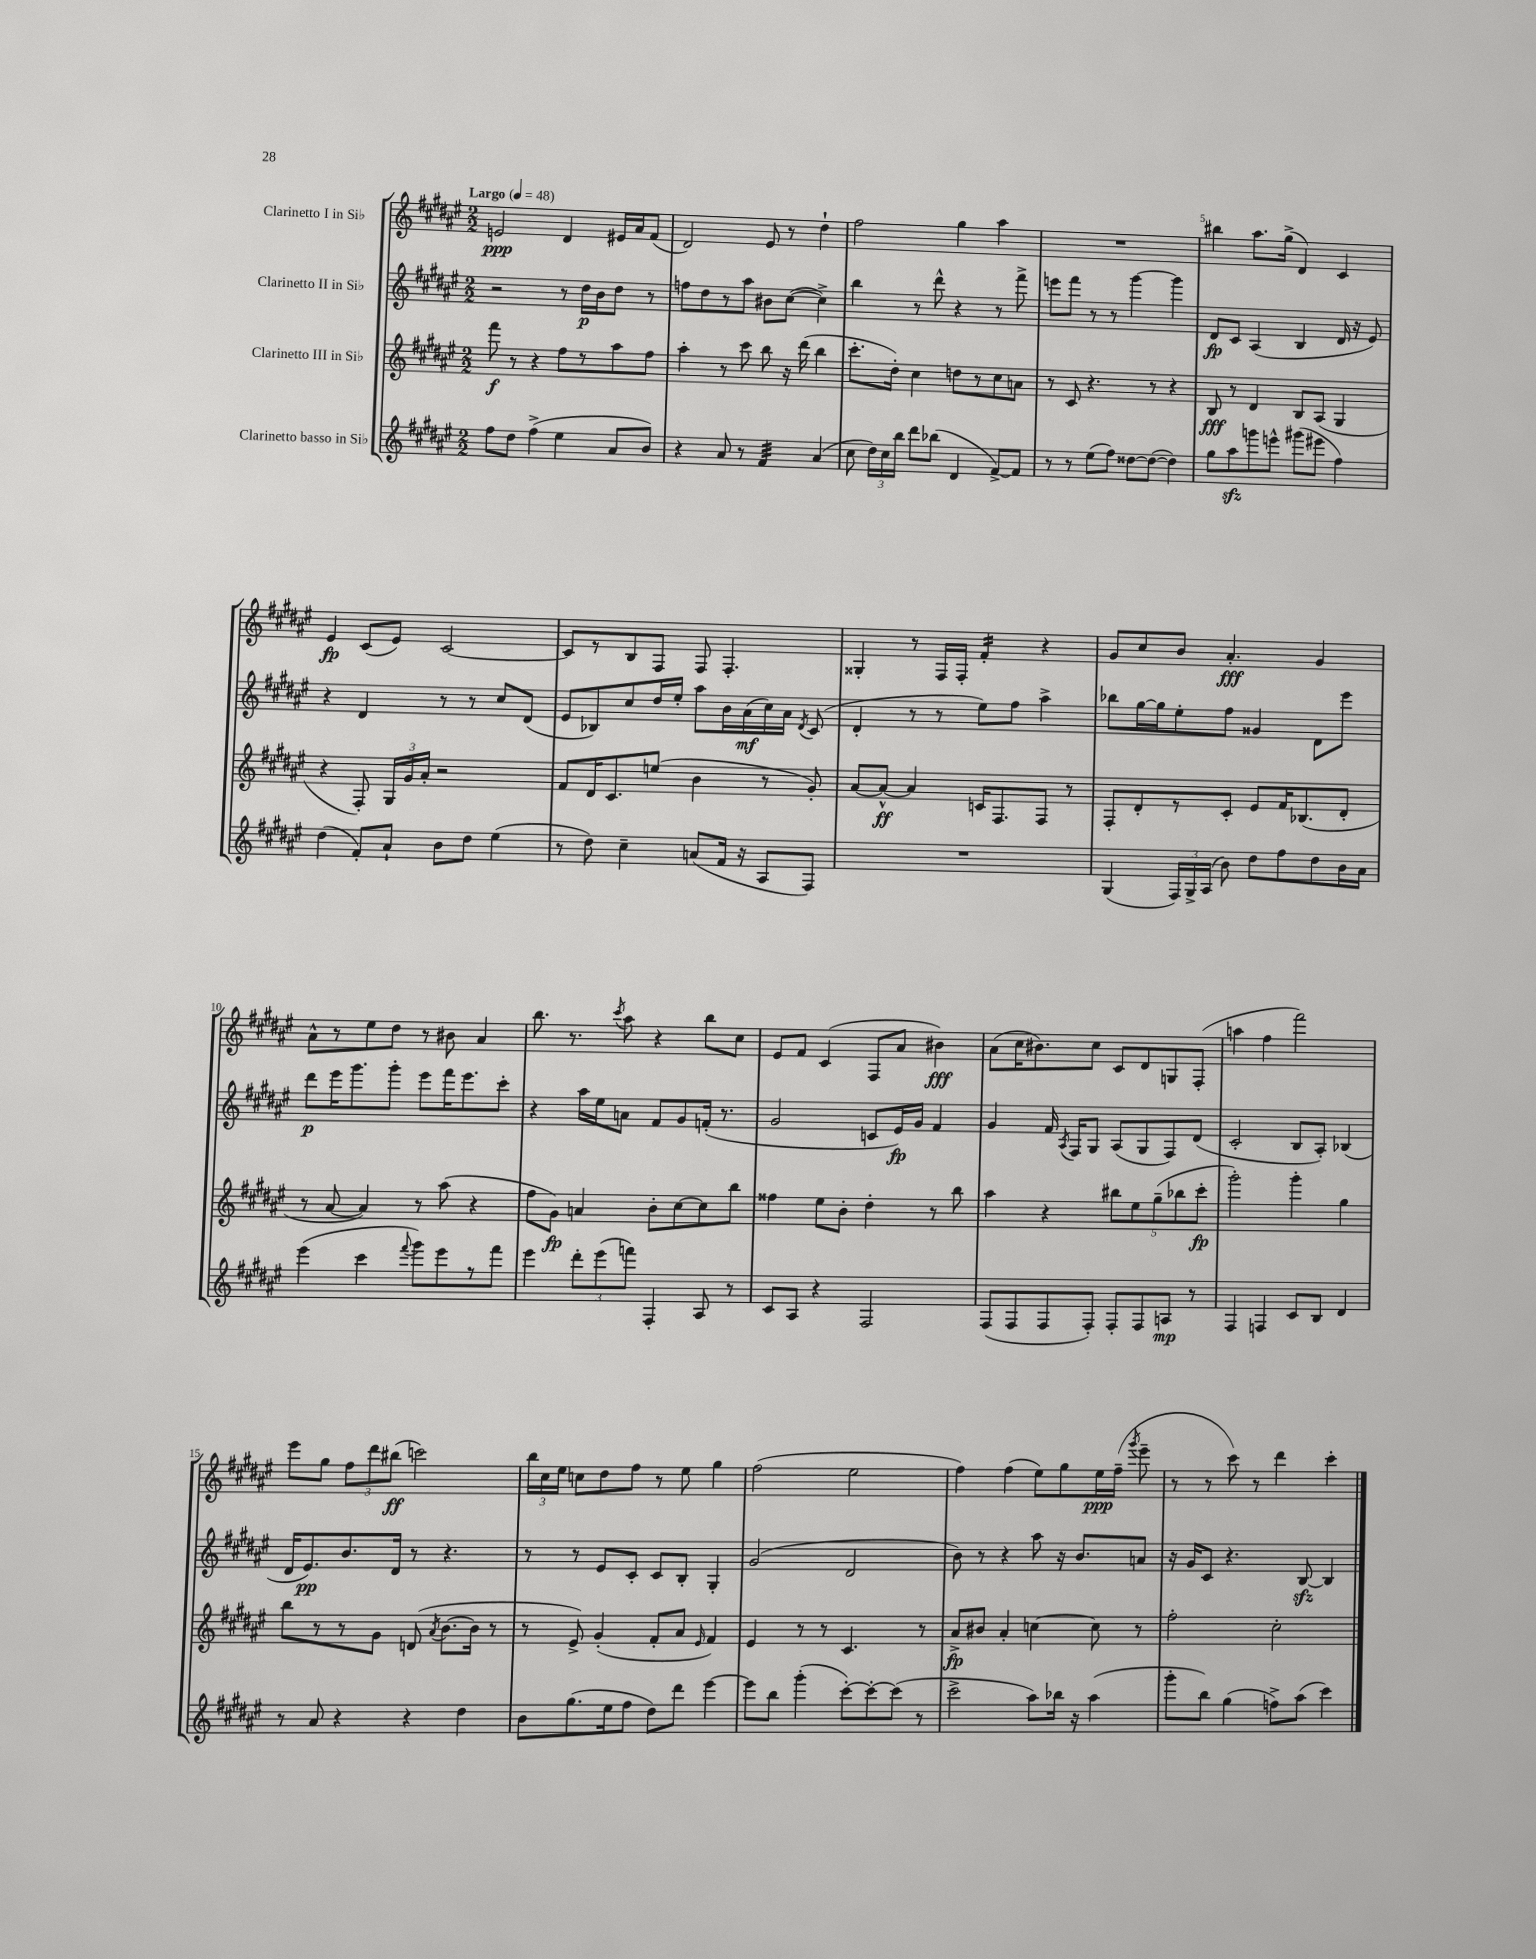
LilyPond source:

<<
\new StaffGroup <<
\new Staff = "s0" \with { instrumentName = "Clarinetto I in Sib" } {
    \clef treble \key fis \major \numericTimeSignature \time 2/2 \tempo "Largo" 4 = 48
    \autoBeamOff e'2\ppp dis'4 eis'16[ ais'16 fis'8]( |
    dis'2) eis'8 r8 dis''4-! |
    fis''2 gis''4 ais''4 |
    R1 |
    bis''4 ais''8.[ gis''16]->( dis'4) cis'4 |
    eis'4\fp cis'8[( eis'8]) cis'2~ |
    cis'8[ r8 b8 fis8] fis8 fis4.-. |
    gisis4-. r8 fis16[ fis16]-. fis'4:16-. r4 |
    gis'8[ cis''8 b'8] ais'4.-.\fff gis'4 |
    ais'8[-^ r8 eis''8 dis''8] r8 bis'8 ais'4 |
    b''8. r8. \acciaccatura { cis'''8 } ais''8 r4 b''8[ cis''8] |
    eis'8[ fis'8] cis'4( fis8[ ais'8] bis'4\fff) |
    ais'8[( cis''16 bis'8.) cis''8] cis'8[ dis'8 g8 fis8]-.( |
    a''4 fis''4 fis'''2) |
    eis'''8[ gis''8] \tuplet 3/2 { fis''8[ dis'''8 bis''8]\ff( } c'''2) |
    \tuplet 3/2 { b''16[ cis''16 eis''16] } c''8[ dis''8 fis''8] r8 eis''8 gis''4 |
    fis''2( eis''2 |
    fis''4) fis''4( eis''8[) gis''8 eis''16\ppp fis''16]--( \acciaccatura { gis'''8 } eis'''8-- |
    r8 r8 cis'''8) r8 dis'''4 cis'''4-. \bar "|." |
}
\new Staff = "s1" \with { instrumentName = "Clarinetto II in Sib" } {
    \clef treble \key fis \major \numericTimeSignature \time 2/2
    \autoBeamOff r2 r8 dis''16[\p b'16 dis''8] r8 |
    f''8[ dis''8 r8 ais''8] bis'8[ cis''8]~( cis''4->) |
    b''4 r8 dis'''8-^ r4 r8 fis'''8-> |
    e'''8[ fis'''8] r8 r8 gis'''4~ gis'''4 |
    dis'8[\fp cis'8] ais4( b4 dis'16 r16 eis'8) |
    r4 dis'4 r8 r8 cis''8[ dis'8]( |
    eis'8[ bes8) cis''8 dis''16 eis''16]-. ais''8[ b'16 ais'16\mf( cis''16) ais'16] \acciaccatura { dis'8 } cis'8( |
    dis'4-. r8 r8 eis''8[) fis''8] ais''4-> |
    bes''8[ gis''16~ gis''16 eis''8-. fis''8] gisis'4 dis'8[ eis'''8] |
    dis'''8[\p eis'''16 gis'''8. gis'''8]-. eis'''8[ fis'''16 eis'''8. cis'''8]-. |
    r4 ais''16[ eis''16 a'8] fis'8[ gis'8 f'16]-.( r8. |
    gis'2 c'8[ eis'16\fp) gis'16] fis'4 |
    gis'4 fis'16 \acciaccatura { ais8 } fis16[ gis8] ais8[( gis8 fis8) dis'8]( |
    cis'2-. b8[ ais8]-.) bes4( |
    dis'16[ eis'8.\pp) b'8. dis'16] r8 r4. |
    r8 r8 eis'8[ cis'8]-. cis'8[ b8]-. gis4-. |
    gis'2( dis'2 |
    b'8) r8 r4 ais''8 r16 b'8.[ a'8] |
    r16 gis'16[ cis'8] r4. b8~\sfz b4 \bar "|." |
}
\new Staff = "s2" \with { instrumentName = "Clarinetto III in Sib" } {
    \clef treble \key fis \major \numericTimeSignature \time 2/2
    \autoBeamOff fis'''8\f r8 r4 fis''8[ r8 ais''8 fis''8] |
    ais''4-. r8 cis'''8 b''8 r16 dis'''16( b''4 |
    cis'''8.[-. dis''16]-.) cis''4 d''8[ r8 cis''8 a'8] |
    r8 cis'8 r4. r8 r4 |
    b8\fff r8 dis'4 b8[ ais8]( gis4 |
    r4 fis8-.) \tuplet 3/2 { gis16[ gis'16 ais'16]-. } r2 |
    fis'8[ dis'16 cis'8. e''8]( b'4 r8 gis'8-.) |
    ais'8[~ ais'8]~-^\ff ais'4 c'16[ fis8. fis8] r8 |
    fis8[-. dis'8-. r8 cis'8]-. eis'8[ fis'16 bes8.( dis'8]-. |
    r8 ais'8~ ais'4) r8 ais''8( r4 |
    fis''8[ gis'8]\fp) a'4 b'8[-. cis''8~ cis''8 b''8] |
    fisis''4 eis''8[ b'8]-. dis''4-. r8 b''8 |
    ais''4 r4 \tuplet 5/4 { bis''8[ eis''8 gis''8--( bes''8 cis'''8]-.\fp } |
    gis'''2-.) gis'''4-. gis''4 |
    b''8[ r8 r8 gis'8] d'8( \acciaccatura { ais'8 } b'8.[~ b'16] r8 |
    r8 eis'8->) gis'4-.( fis'8[-. ais'8] \grace { eis'16 } fis'4) |
    eis'4 r8 r8 cis'4. r8 |
    ais'8[->\fp bis'8] ais'4-. c''4~ c''8 r8 |
    fis''2-. cis''2-. \bar "|." |
}
\new Staff = "s3" \with { instrumentName = "Clarinetto basso in Sib" } {
    \clef treble \key fis \major \numericTimeSignature \time 2/2
    \autoBeamOff fis''8[ dis''8] fis''4->( eis''4 ais'8[ b'8]) |
    r4 ais'8 r8 fis'4:32 ais'4( |
    cis''8 \tuplet 3/2 { dis''16[) cis''16 b''16] } dis'''8[ bes''8]( dis'4 fis'8[~->) fis'8] |
    r8 r8 eis''8[( fis''8]) disis''8[~ disis''8]~( disis''4) |
    gis''8[ ais''8\sfz g'''8 e'''8]-^ gis'''8[( eis'''8] fis''4) |
    dis''4( fis'8[-.) ais'8]-! b'8[ dis''8] eis''4( |
    r8 dis''8) cis''4-- a'8[( fis'16] r16 ais8[ fis8]) |
    R1 |
    gis4( \tuplet 3/2 { fis16[) gis16-> ais16]( } b'8) dis''8[ fis''8 dis''8 b'16 ais'16] |
    eis'''4( cis'''4 \appoggiatura { fis'''8 } gis'''8[) eis'''8 r8 fis'''8] |
    eis'''4 \tuplet 3/2 { dis'''8[-. eis'''8( f'''8]) } fis4-. ais8 r8 |
    cis'8[ ais8] r4 fis2 |
    fis8[( fis8 fis8 fis8]-.) fis8[-. fis8 a8]\mp r8 |
    fis4 f4 cis'8[ b8] dis'4 |
    r8 ais'8 r4 r4 dis''4 |
    b'8[ gis''8.( eis''16 fis''8] dis''8[) dis'''8] eis'''4~ |
    eis'''8[ b''8] gis'''4-.( cis'''8[~-.) cis'''8~-. cis'''8]( r8 |
    cis'''2-> ais''8[) bes''16] r16 ais''4( |
    gis'''8[-. b''8]) gis''4( f''8[->) ais''8]( cis'''4) \bar "|." |
}
>>
>>
\layout { \context { \Score \override BarNumber.break-visibility = ##(#f #t #t) barNumberVisibility = #(every-nth-bar-number-visible 5) } }
